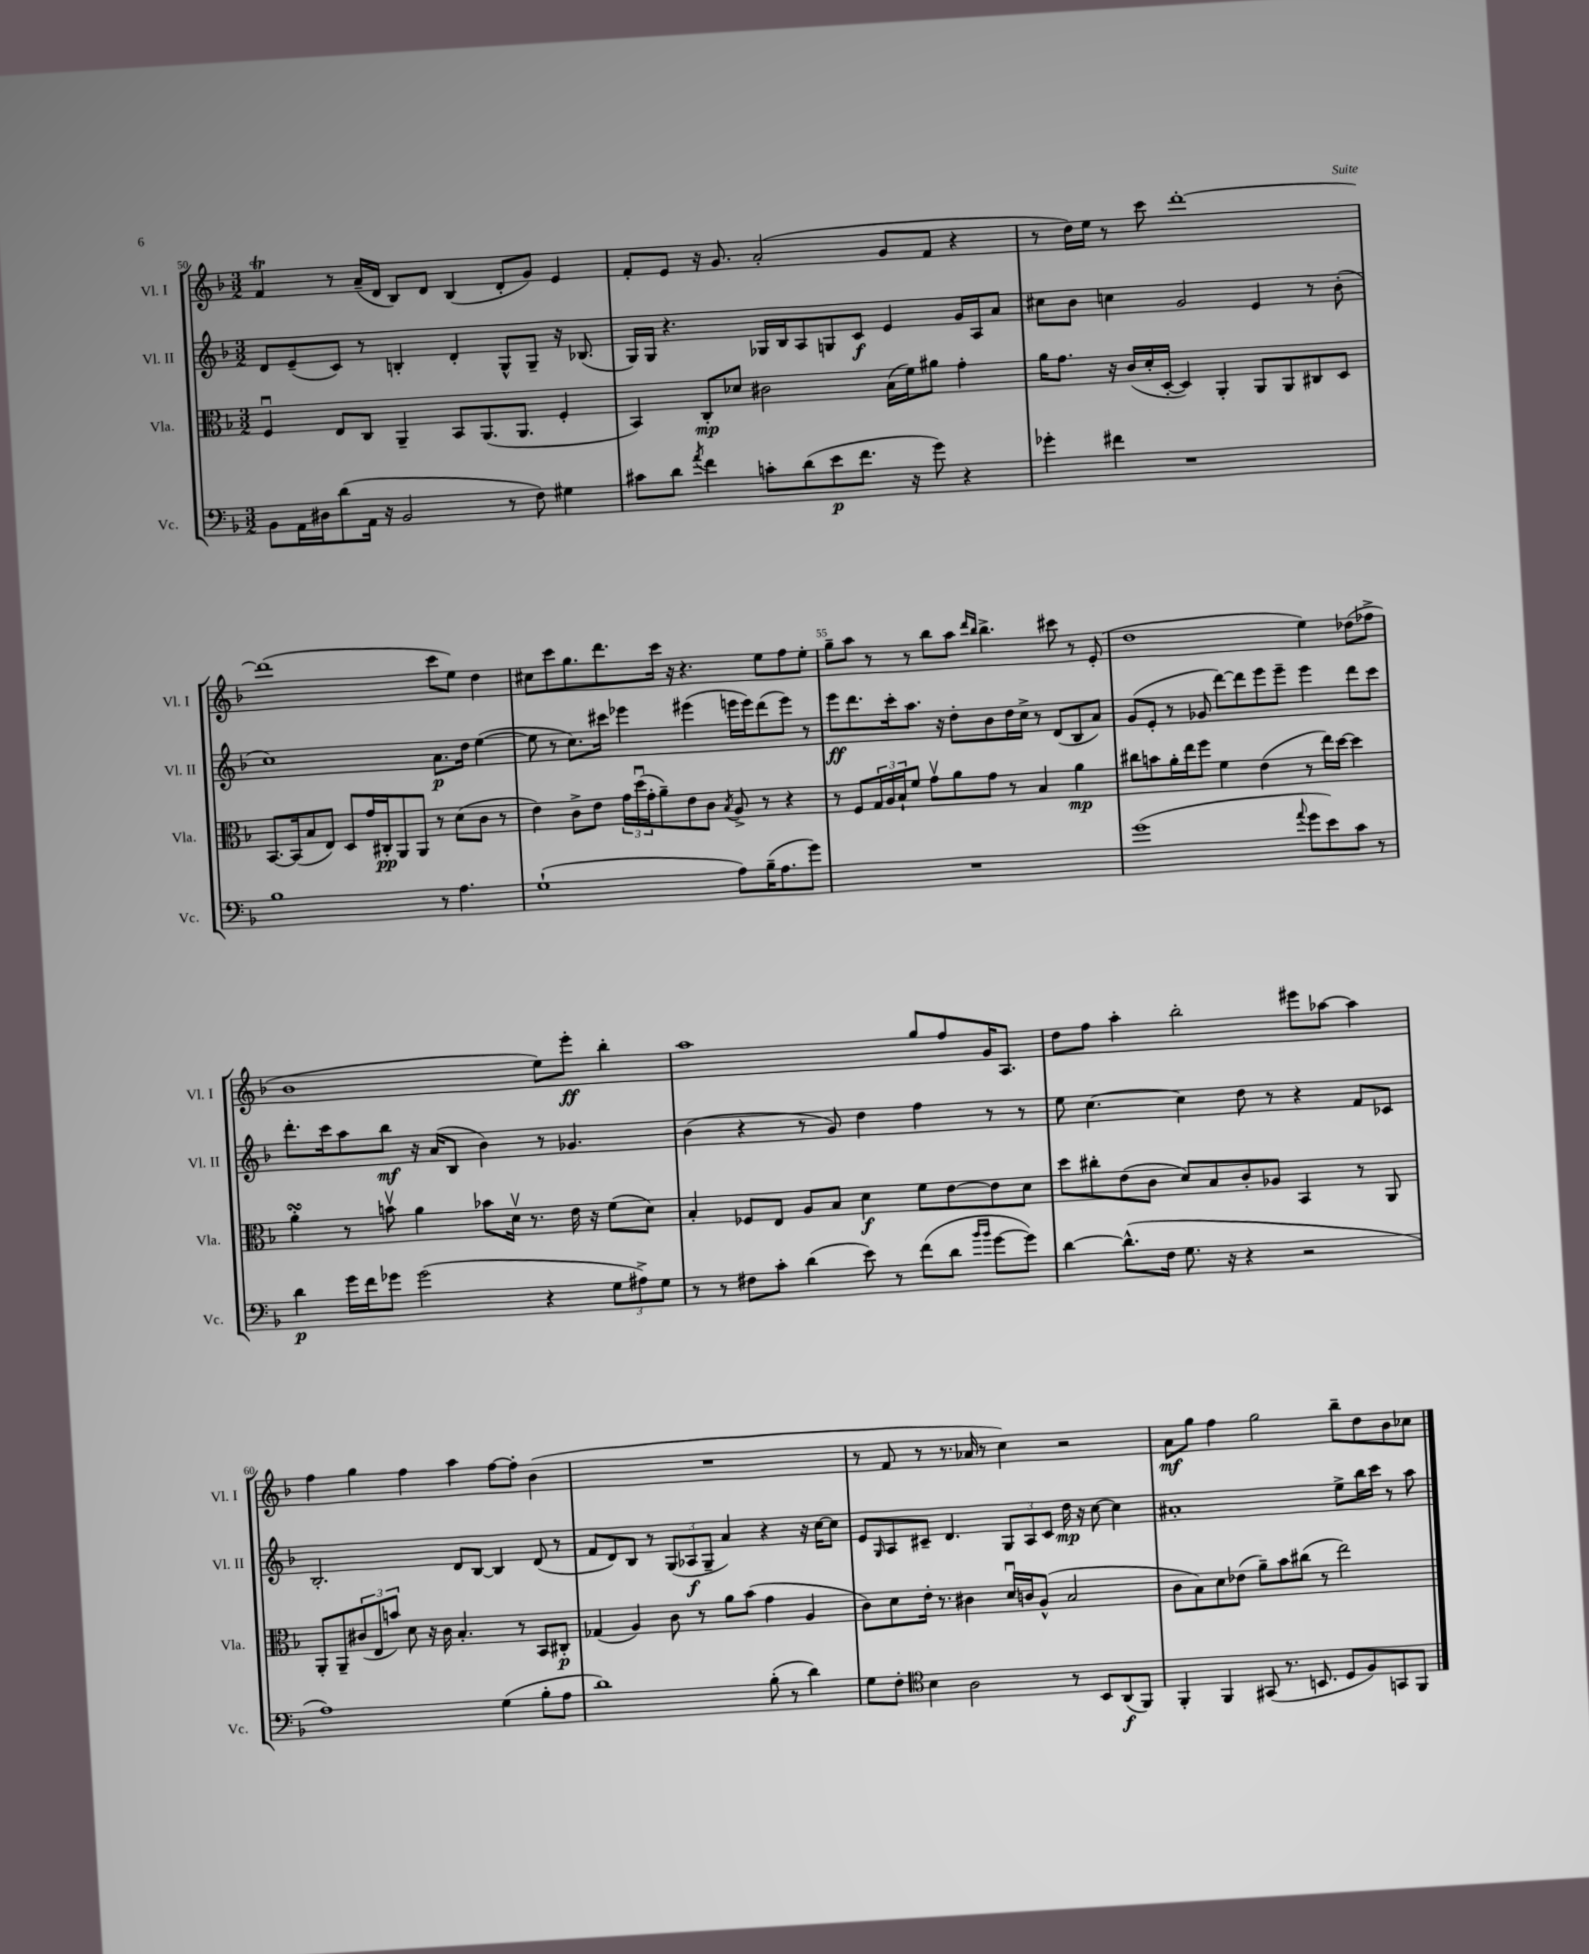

**kern	**kern	**kern	**kern
*staff4	*staff3	*staff2	*staff1
*clefF4	*clefC3	*clefG2	*clefG2
*k[b-]	*k[b-]	*k[b-]	*k[b-]
*M3/2	*M3/2	*M3/2	*M3/2
8BB-\L	4Fu/	8d/L	4f/
16AA\L	.	(8e~/	.
16D#\J	.	.	.
(8d\	8E/L	8c/J)	8r
16AA\Jk	8C/J	8r	(16a~/LL
16r	.	.	16d/JJ
2BB-/	4AA~/	4B'/	8B-/L)
.	.	.	8d/J
.	8BB-/L	4d'/	(4B-/
.	(8.AA/	.	.
8r	.	8G^^/L	8d'/L
.	8.AA/J	.	.
8F\)	.	8G~/J	8g/J)
4G#\	4F'/	16r	4e/
.	.	(8.B-/	.
=	=	=	=
8c#\L	4BB-/)	16G/LL)	8f'/L
.	.	16G/JJ	.
8d\J	.	4.r	8e/J
8qa/	.	.	.
4f\	8C'/L	.	16r
.	.	.	8.g/
.	8d-/J	.	.
8c'\L	2c#\	16G-/LL	(2a'/
.	.	16B-/J	.
(8d\	.	8A/	.
8e\	.	8G/	.
8.f\J	.	8c/J	.
.	(16B-\LL	4e/	8g/L
16r	16f\J)	.	.
8g\)	8a#\J	.	8f/J
4r	4g'\	16g/LL	4r
.	.	16A/J	.
.	.	8a/J	.
=	=	=	=
4g-'\	16a\LK	8cc#\L	8r
.	8.g\J	.	.
.	.	8b-\J	16dd\LL)
.	.	.	16ee\JJ
4f#\	16r	4cc\	8r
.	(16c/LL	.	.
.	16d'/	.	8ccc\
.	[16D'/JJ	.	.
1r	4D/])	2g/	[1ddd'
.	4AA'/	.	.
.	8AA/L	4e/	.
.	8AA/	.	.
.	8C#/	8r	.
.	8D/J	(8b-'\	.
=	=	=	=
1B-	[8.BB-/L	1cc)	(1ddd]
.	(16BB-/]k	.	.
.	8B-/	.	.
.	8E/J)	.	.
.	8D/L	.	.
.	16g/L	.	.
.	16C#'/J	.	.
.	8AA/	.	.
.	8AA/J	.	.
8r	8r	8.a\L	8ccc\L
4.A\	(8d\L	.	8ee\J)
.	.	16dd\Jk	.
.	8c\J	([4ee\	4dd\
.	8r	.	.
=	=	=	=
(1G`	4e\)	8ee\]	8cc#\L
.	.	8r	8ccc\
.	8c^\L	8.cc\L)	8.gg\
.	8e\J	.	.
.	.	16ccc#\Jk	8.ddd\
.	24g\LL	4eee-\	.
.	(24ddu\	.	.
.	24g'\J	.	.
.	8a~\)	.	16ccc\Jk
.	.	.	16r
.	8e\	(4eee#\	4.r
.	8c\J	.	.
.	8qB-/	.	.
8A\L)	8A^/	16eee\LL	.
.	.	16eee\J)	.
(16B-~\K	8r	(8ddd\	8ee\L
8.A\	.	.	.
.	4r	8eee\J)	8ff\
8g\J)	.	8r	8ee'\J
=	=	=	=
1.r	8r	8eee\L	8gg~\L
.	8F/L	8.ddd\	8aa\J
.	24G/L	.	8r
.	24A/	.	.
.	.	16ccc'\k	.
.	24B-`/J	.	.
.	8f/J	8.aa\J	8r
.	8gv\L	.	8bb-\L
.	.	16r	.
.	8a\	8dd'\L	8aa\J
.	.	.	16qqddd/LL
.	.	.	16qqbb-/JJ
.	8g\J	8b-\	4.bb-^\
.	8r	16dd\L	.
.	.	16cc^\JJ	.
.	4B-/	8r	.
.	.	(8d/L	8ccc#\
.	4a\	8B-/	8r
.	.	8a/J)	(8e'/
=	=	=	=
(1g	8cc#\L	(8g/L	1dd
.	8b\	8e'/J	.
.	16a'\L	8r	.
.	16ee\J	.	.
.	8ff\J	8g-/	.
.	4f\	[8ddd\L)	.
.	.	8ddd\]	.
.	(4e\	8eee\	.
.	.	8eee~\J	.
8qqa/	.	.	.
8g\L	8r	4eee\	4ee\)
8e\)	16ee\LL)	.	.
.	[16dd\JJ	.	.
8c\J	4dd\]	8ddd\L	(8dd-\L
8r	.	8ccc\J	8ff-^\J
=	=	=	=
4d\	4a'\	8.ddd'\L	1b-
.	.	16ccc\k	.
16g\LL	8r	8aa\	.
16f\J	.	.	.
8g-\J	8bv\	8bb-\J	.
(2g-\	4a\	16r	.
.	.	(16a/LK	.
.	.	8B-/J	.
.	8b-\L	4b-\)	.
.	16dv\Jk	.	.
.	8.r	.	.
4r	.	8r	8ee\L)
.	16e\	4.g-/	8eee'\J
.	16r	.	.
12G\L	(8f\L	.	4bb-'\
12A#^\)	.	.	.
.	8d\J)	.	.
12G\J	.	.	.
=	=	=	=
8r	4B-'/	(4b-\	1aa
8r	.	.	.
8F#\L	8F-/L	4r	.
8c'\J	8E/J	.	.
(4d\	8A/L	8r	.
.	8B-/J	8g/)	.
8e\)	4d\	4dd\	.
8r	.	.	.
(8f\L	8f\L	4ff\	8gg/L
8d\J	[8e\	.	8ff/
16qqb-/LL	.	.	.
16qqb-/JJ	.	.	.
[8g\L	8e\]	8r	16g/K
.	.	.	8.A/J
8g\]J)	8d\J	8r	.
=	=	=	=
[4d\	8dd\L	8ee\	8dd\L
.	8cc#'\	[4.cc\	8ff\J
(8.d^^\]L	(8e\	.	4aa'\
.	8c\J	.	.
16F\Jk	.	.	.
8.G\	8d/L)	4cc\]	2bb-'\
.	8B-/	.	.
16r	.	.	.
4r	8c'/	8dd\	.
.	8A-/J	8r	.
2r	4BB-/	4r	8eee#\L
.	.	.	[8aa-\J
.	8r	8f/L	4aa-\]
.	8AA/	8c-/J	.
=	=	=	=
1A)	8AA'/L	2.B-'/	4ff\
.	8AA~/	.	.
.	(12c#/	.	4gg\
.	12E/	.	.
.	12b/J)	.	.
.	8d\	.	4ff\
.	16r	.	.
.	16c#\	.	.
.	4.B-'/	8d/L	4aa\
.	.	[8B-/J	.
(4G\	.	4B-/]	[8ff\L
.	8r	.	8ff'\]J
8B-'\L	8BB-/L	(8d/	(4b-\
8A\J	8C#'/J	8r	.
=	=	=	=
1d)	(4G-/	8f/L	1.r
.	.	8d/)	.
.	4A/)	8B-/J	.
.	.	8r	.
.	8c\	(12G/L	.
.	.	12A-/	.
.	8r	.	.
.	.	12G~/J	.
.	8a\L	4a/)	.
.	(8b-\J	.	.
(8B-'\	4g\	4r	.
8r	.	.	.
4d\)	4A/	16r	.
.	.	[16cc\LK	.
.	.	8cc\]J	.
=	=	=	=
8G\L	8c\L)	8e/L	8r
.	.	16qqG/	.
8F'\J	8d\	8A/	8f/
*clefC4	*	*	*
4B-\	16e'\Jk	8c#~/J	8r
.	8.r	.	.
.	.	4.d/	8.r
2A\	4c#\	.	.
.	.	.	16a-/
.	.	.	8r
.	16du/LL	12G/L	4cc\)
.	16c/J	.	.
.	.	12A/	.
.	(8A^^/J	.	.
.	.	12c#/J	.
8r	2B-/	16dd\	2r
.	.	16r	.
8BB-/L	.	[8cc\	.
(8AA/	.	4cc\]	.
8FF/J)	.	.	.
=	=	=	=
4FF'/	8c\L	1a#'	8a\L
.	8B-\)	.	8gg\J
4FF/	8d\	.	4ff\
.	(8e-\J	.	.
(8GG#/	8a~\L)	.	2gg\
8.r	8b-\	.	.
.	(8cc#\J	.	.
8.BB/	.	.	.
.	8r	.	.
8D/L	2ee\)	8ee^\L	8bb-~\L
8F/)	.	16bb-\L	8dd\
.	.	16ccc\JJ	.
8GG/	.	8r	8b-\
8FF/J	.	8aa\	8cc-\J
==	==	==	==
*-	*-	*-	*-
